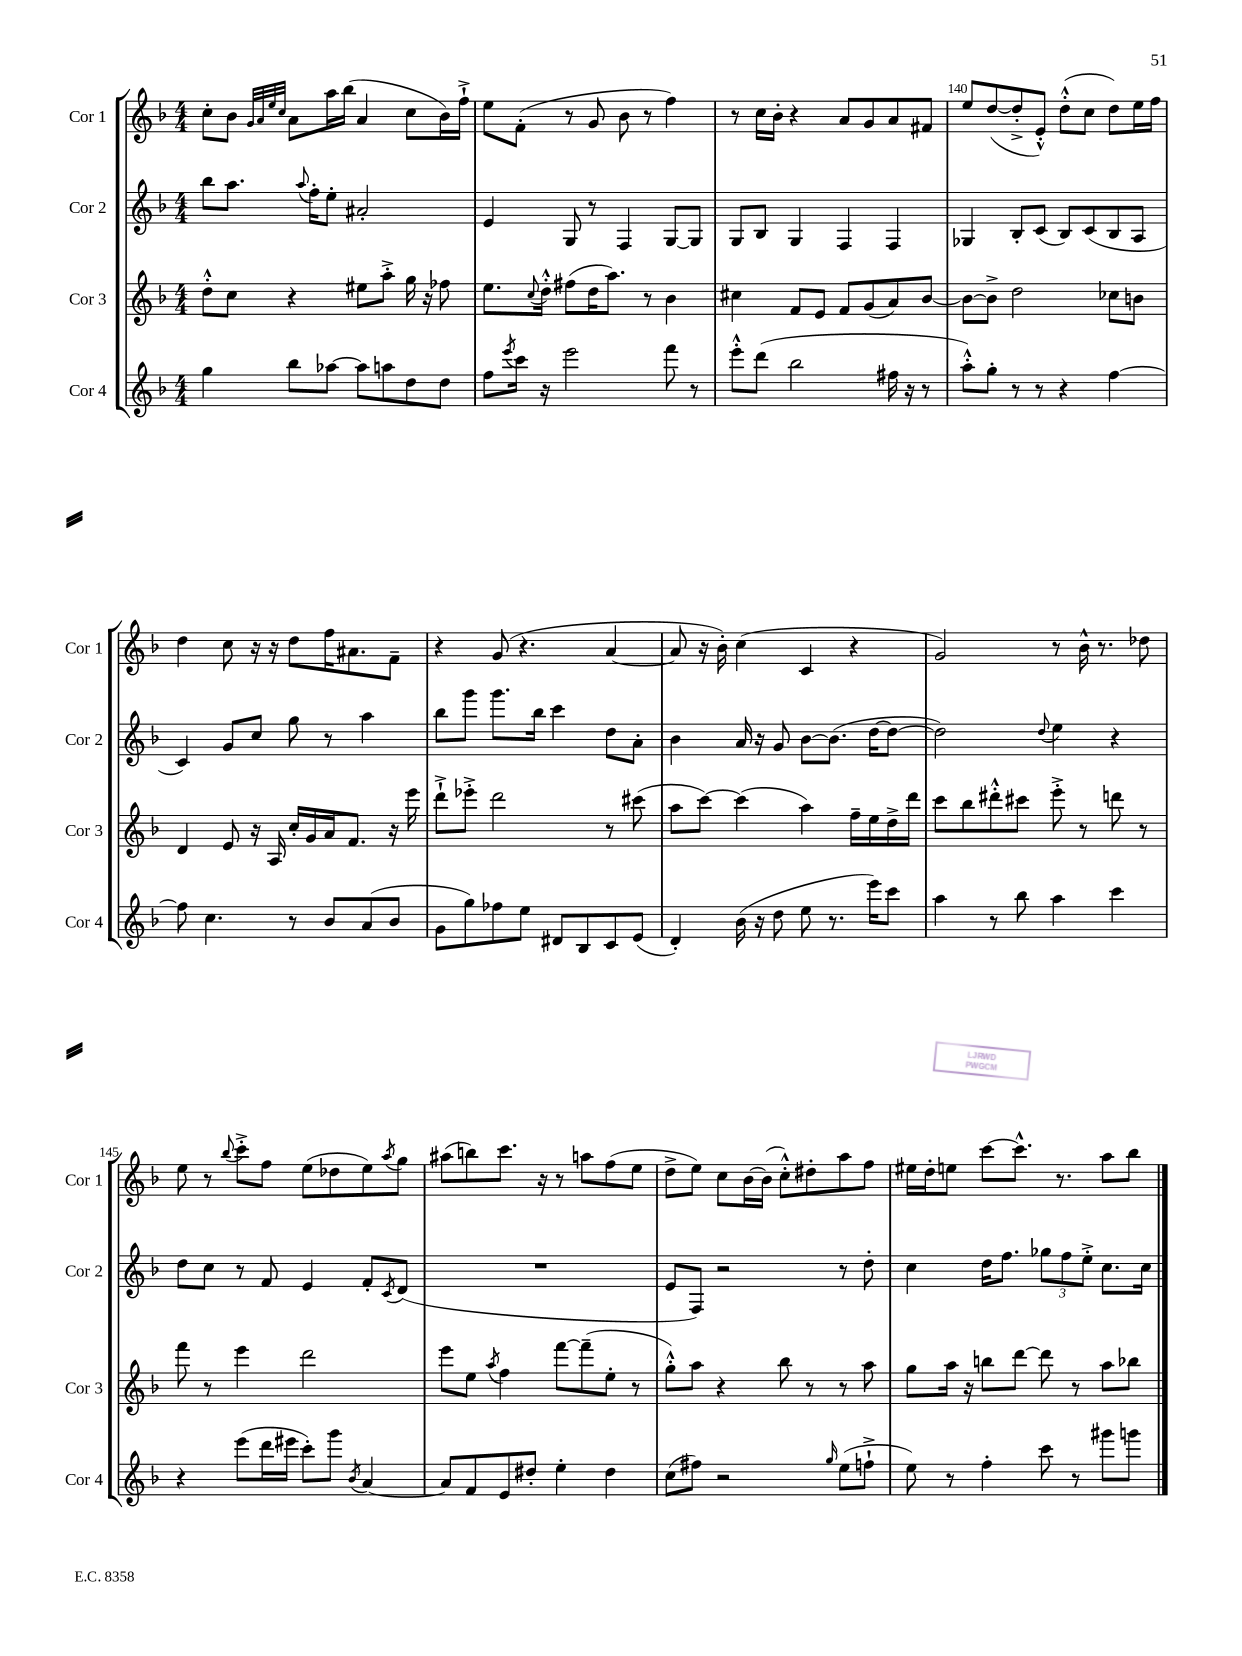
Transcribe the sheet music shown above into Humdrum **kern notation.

**kern	**kern	**kern	**kern
*staff4	*staff3	*staff2	*staff1
*clefG2	*clefG2	*clefG2	*clefG2
*k[b-]	*k[b-]	*k[b-]	*k[b-]
*M4/4	*M4/4	*M4/4	*M4/4
4gg\	8dd'^^\L	8bb-\L	8cc'\L
.	8cc\J	8.aa\J	8b-\J
.	.	.	32qqg/LLL
.	.	.	32qqa/
.	.	.	32qqee/
.	.	.	32qqcc/JJJ
8bb-\L	4r	.	8a\L
.	.	8qqaa/	.
.	.	16ff'\LK	.
[8aa-\J	.	8ee'\J	16aa\L
.	.	.	(16bb-\JJ
8aa-\]L	8ee#\L	2a#'/	4a/
8aa\	8aa'^\J	.	.
8dd\	16gg\	.	8cc\L
.	16r	.	.
8dd\J	8ff-\	.	16b-\L)
.	.	.	16ff`^\JJ
=	=	=	=
8ff\L	8.ee\L	4e/	8ee\L
8qeee/	.	.	.
16ccc\Jk	.	.	(8f'\J
.	8qqcc/	.	.
16r	16dd'^^\Jk	.	.
2eee\	(8ff#\L	8G/	8r
.	16dd\K	8r	8g/
.	8.aa\J)	.	.
.	.	4F/	8b-\
.	8r	.	8r
8fff\	4b-\	[8G/L	4ff\)
8r	.	8G/]J	.
=	=	=	=
8eee'^^\L	4cc#\	8G/L	8r
(8ddd\J	.	8B-/J	16cc\LL
.	.	.	16b-'\JJ
2bb-\	8f/L	4G/	4r
.	8e/J	.	.
.	8f/L	4F/	8a/L
.	(8g/	.	8g/
16ff#\	8a/)	4F/	8a/
16r	.	.	.
8r	[8b-/J	.	8f#/J
=	=	=	=
8aa'^^\L)	8b-\_L	4G-/	8ee/L
8gg'\J	8b-^\]J	.	([8dd/
8r	2dd\	8B-'/L	8dd'^/]
8r	.	(8c/J	8e'^^/J)
4r	.	8B-/L)	(8dd'^^\L
.	.	(8c/	8cc\J
[4ff\	8cc-\L	8B-/	8dd\L)
.	8b\J	8A/J	16ee\L
.	.	.	16ff\JJ
=	=	=	=
8ff\]	4d/	4c/)	4dd\
4.cc\	.	.	.
.	8e/	8g/L	8cc\
.	16r	8cc/J	16r
.	16A/	.	16r
8r	16cc'/LL	8gg\	8dd\L
.	16g/	.	.
8b-/L	16a/J	8r	16ff\K
.	8.f/J	.	8.a#\
(8a/	.	4aa\	.
8b-/J	16r	.	8f~\J
.	16eee\	.	.
=	=	=	=
8g\L	8ddd`^\L	8bb-\L	4r
8gg\)	8eee-'^\J	8ggg\J	.
8ff-\	2ddd\	8.ggg\L	(8g/
8ee\J	.	.	4.r
.	.	16bb-\Jk	.
8d#/L	.	4ccc\	.
8B-/	.	.	.
8c/	8r	8dd\L	[4a/
(8e/J	(8ccc#\	8a'\J	.
=	=	=	=
4d'/)	8aa\L	4b-\	8a/]
.	[8ccc\J)	.	16r
.	.	.	16b-'\)
(16b-\	(4ccc\]	16a/	(4cc\
16r	.	16r	.
8dd\	.	8g/	.
8ee\	4aa\)	[8b-\L	4c/
8.r	.	(8.b-\]J	.
.	16ff~\LL	.	4r
16eee\LK)	16ee\	[16dd\LK	.
8ccc\J	16dd^\	8dd\_J	.
.	16ddd\JJ	.	.
=	=	=	=
4aa\	8ccc\L	2dd\])	2g/)
.	8bb-\	.	.
8r	8ddd#'^^\	.	.
8bb-\	8ccc#\J	.	.
.	.	8qqdd/	.
4aa\	8eee'^\	4ee\	8r
.	8r	.	16b-^^\
.	.	.	8.r
4ccc\	8ddd\	4r	.
.	8r	.	8dd-\
=	=	=	=
4r	8fff\	8dd\L	8ee\
.	8r	8cc\J	8r
.	.	.	8qqbb-/
(8eee\L	4eee\	8r	8ccc'^\L
16ddd\L	.	8f/	8ff\J
16eee#\JJ	.	.	.
8ccc'\L)	2ddd\	4e/	(8ee\L
8ggg\J	.	.	8dd-\
8qb-/	.	.	.
[4a/	.	8f'/L	8ee\)
.	.	8qc/	8qaa/
.	.	(8d/J	8gg\J
=	=	=	=
8a/]L	8eee\L	1r	(8aa#\L
8f/	8ee\J	.	8bb\)
.	8qaa/	.	.
8e/	4ff\	.	8.ccc\J
8dd#'/J	.	.	.
.	.	.	16r
4ee'\	[8fff\L	.	8r
.	(8fff~\]	.	8aa\L
4dd#\	8ee'\J	.	(8ff\
.	8r	.	8ee\J
=	=	=	=
(8cc\L	8gg'^^\L)	8e/L	8dd^\L
8ff#\J)	8aa\J	8F/J)	8ee\J)
2r	4r	2r	8cc\L
.	.	.	[16b-\L
.	.	.	(16b-\]JJ
.	8bb-\	.	8cc'^^\L)
.	8r	.	8dd#'\
16qqgg/	.	.	.
(8ee\L	8r	8r	8aa\
8ff`^\J	8aa\	8dd'\	8ff\J
=	=	=	=
8ee\)	8gg\L	4cc\	16ee#\LL
.	.	.	16dd'\J
8r	16aa\Jk	.	8ee\J
.	16r	.	.
4ff'\	8bb\L	16dd\LK	[8ccc\L
.	.	8.ff\J	.
.	[8ddd\J	.	8.ccc^^\]J
8ccc\	8ddd\]	12gg-\L	.
.	.	.	8.r
.	.	12ff\	.
8r	8r	.	.
.	.	12ee'^\J	.
8ggg#\L	8aa\L	8.cc\L	8aa\L
8ggg\J	8bb-\J	.	8bb-\J
.	.	16cc\Jk	.
==	==	==	==
*-	*-	*-	*-
